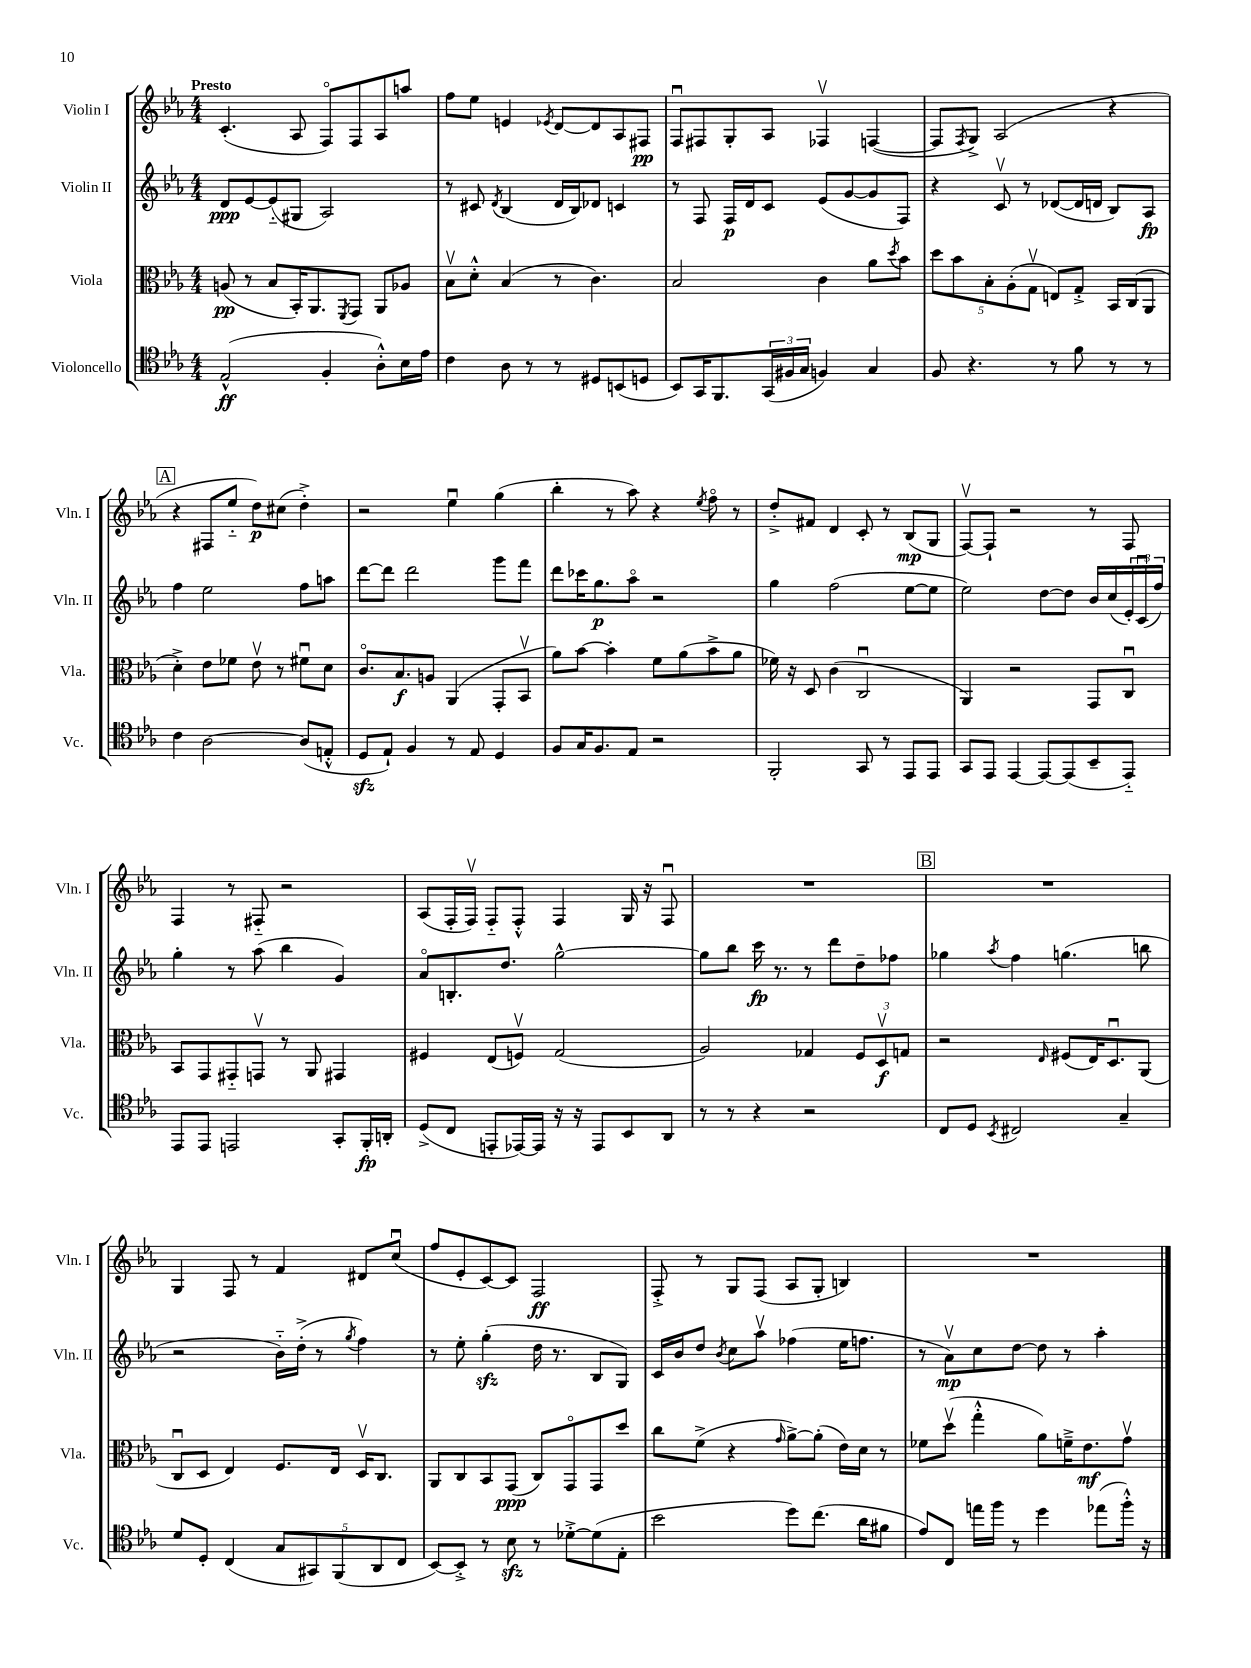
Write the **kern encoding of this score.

**kern	**dynam	**kern	**dynam	**kern	**dynam	**kern	**dynam
*part4	*part4	*part3	*part3	*part2	*part2	*part1	*part1
*staff4	*staff4	*staff3	*staff3	*staff2	*staff2	*staff1	*staff1
*I"Violoncello	*	*I"Viola	*	*I"Violin II	*	*I"Violin I	*
*I'Vc.	*	*I'Vla.	*	*I'Vln. II	*	*I'Vln. I	*
*clefC4	*	*clefC3	*	*clefG2	*	*clefG2	*
*k[b-e-a-]	*	*k[b-e-a-]	*	*k[b-e-a-]	*	*k[b-e-a-]	*
*M4/4	*	*M4/4	*	*M4/4	*	*M4/4	*
=1	=1	=1	=1	=1	=1	=1	=1
!	!	!	!	!	!	!LO:TX:a:B:t=Presto	!
(2E-^^/	ff	(8An/	pp	8d/L	ppp	(4.c'/	.
.	.	8r	.	[8e-/	.	.	.
.	.	8B-/L	.	(8e-/]	.	.	.
.	.	16BB-'/K)	.	8G#X/J	.	8A-/	.
.	.	8.AA-/	.	.	.	.	.
4F'/	.	.	.	2A-/)	.	8F/L)	.
.	.	8qFF/	.	.	.	.	.
.	.	8GG/J	.	.	.	8F/	.
8A-'^^\L)	.	8AA-/L	.	.	.	8A-/	.
16B-\L	.	8A-X/J	.	.	.	8aan/J	.
16e-\JJ	.	.	.	.	.	.	.
=2	=2	=2	=2	=2	=2	=2	=2
4c\	.	8B-v\L	.	8r	.	8ff\L	.
.	.	8d'^^\J	.	8c#X/	.	8ee-\J	.
.	.	.	.	8qd/	.	.	.
8A-\	.	(4B-/	.	(4B-/	.	4en/	.
8r	.	.	.	.	.	.	.
.	.	.	.	.	.	8qe-X/	.
8r	.	8r	.	16d/LL	.	[8d/L	.
.	.	.	.	16B-/J)	.	.	.
8D#X/L	.	4.c\)	.	8d-X/J	.	8d/]	.
(8BBn/	.	.	.	4cn/	.	8A-/	.
8Dn/J	.	.	.	.	.	8F#X/J	pp
=3	=3	=3	=3	=3	=3	=3	=3
8BB-/L)	.	2B-/	.	8r	.	8Fu/L	.
16GG/K	.	.	.	8F/	.	8F#X/	.
8.FF/	.	.	.	.	.	.	.
.	.	.	.	16F/LL	p	8G'/	.
.	.	.	.	16d/J	.	.	.
(24GG/L	.	.	.	8c/J	.	8A-/J	.
24F#X/	.	.	.	.	.	.	.
24G/JJ	.	.	.	.	.	.	.
4Fn/)	.	4c\	.	(8e-/L	.	4F-Xv/	.
.	.	.	.	[8g/	.	.	.
4G/	.	8a-\L	.	8g/]	.	([4Fn/	.
.	.	8qdd/	.	.	.	.	.
.	.	8b-\J	.	8F/J)	.	.	.
=4	=4	=4	=4	=4	=4	=4	=4
8F/	.	10dd\L	.	4r	.	8F/L]	.
.	.	10b-\	.	.	.	.	.
.	.	.	.	.	.	8qF/	.
4.r	.	.	.	.	.	8G^/J)	.
.	.	10B-'\	.	.	.	.	.
.	.	.	.	8cv/	.	(2A-/	.
.	.	(10A-'\	.	.	.	.	.
.	.	.	.	8r	.	.	.
.	.	10Gv\J	.	.	.	.	.
8r	.	8En/L)	.	([8d-X/L	.	.	.
8f\	.	8G'^/J	.	16d-/L]	.	.	.
.	.	.	.	16dn/JJ	.	.	.
8r	.	16BB-/LL	.	8B-/L)	.	4r	.
.	.	(16C/J	.	.	.	.	.
8r	.	8AA-/J	.	8A-/J	fp	.	.
!!LO:LB:g=z
!!LO:REH:place=s1:t=A
=5	=5	=5	=5	=5	=5	=5	=5
4c\	.	4d'^\)	.	4ff\	.	4r	.
[2A-\	.	8e-\L	.	2ee-\	.	8F#X/L	.
.	.	8f-X\J	.	.	.	8ee-/J	.
.	.	8e-v\	.	.	.	8dd\L)	p
.	.	8r	.	.	.	(8cc#X\J	.
(8A-/L]	.	8f#Xu\L	.	8ff\L	.	4dd'^\)	.
8En'^^/J	.	8d\J	.	8aan\J	.	.	.
=6	=6	=6	=6	=6	=6	=6	=6
8Dzz/L	.	8.c/L	.	[8ddd\L	.	2r	.
8E-`/J)	.	.	.	8ddd\J]	.	.	.
.	.	8.B-/	f	.	.	.	.
4F/	.	.	.	2ddd\	.	.	.
.	.	8An/J	.	.	.	.	.
8r	.	(4AA-/	.	.	.	4ee-u\	.
8E-/	.	.	.	.	.	.	.
4D/	.	8GG'/L	.	8ggg\L	.	(4gg\	.
.	.	8BB-v/J	.	8fff\J	.	.	.
=7	=7	=7	=7	=7	=7	=7	=7
8F/L	.	8a-\L)	.	8ddd\L	.	4bb-'\	.
16G/K	.	[8b-\J	.	16ccc-X\K	.	.	.
8.F/	.	.	.	8.gg\	p	.	.
.	.	4b-'\]	.	.	.	8r	.
8E-/J	.	.	.	8aa-\J	.	8aa-\)	.
2r	.	8f\L	.	2r	.	4r	.
.	.	(8a-\	.	.	.	.	.
.	.	.	.	.	.	8qee-/	.
.	.	8b-^\	.	.	.	8ff\	.
.	.	8a-\J	.	.	.	8r	.
=8	=8	=8	=8	=8	=8	=8	=8
2FF'/	.	16f-X\)	.	4gg\	.	8dd'^/L	.
.	.	16r	.	.	.	.	.
.	.	8D/	.	.	.	8f#X/J	.
.	.	(4c\	.	(2ff\	.	4d/	.
8GG/	.	2Cu/	.	.	.	8c'/	.
8r	.	.	.	.	.	8r	.
8EE-/L	.	.	.	[8ee-\L	.	(8B-/L	mp
8EE-/J	.	.	.	8ee-\J]	.	8G/J	.
=9	=9	=9	=9	=9	=9	=9	=9
8GG/L	.	4AA-/)	.	2ee-\)	.	[8Fv/L)	.
8EE-/J	.	.	.	.	.	8F`/J]	.
[4EE-/	.	2r	.	.	.	2r	.
8EE-/L_	.	.	.	[8dd\L	.	.	.
(8EE-/]	.	.	.	8dd\J]	.	.	.
8BB-~/	.	8GG/L	.	16b-/LL	.	8r	.
.	.	.	.	(16cc/	.	.	.
8EE-/J)	.	8Cu/J	.	24e-'/)	.	8F/	.
.	.	.	.	(24cu/	.	.	.
.	.	.	.	24ff/JJ)	.	.	.
!!LO:LB:g=z
=10	=10	=10	=10	=10	=10	=10	=10
8EE-/L	.	8BB-/L	.	4gg'\	.	4F/	.
8EE-/J	.	8GG/	.	.	.	.	.
2EEn/	.	8GG#X/	.	8r	.	8r	.
.	.	8GGnv/J	.	(8aa-\	.	8F#X/	.
.	.	8r	.	4bb-\	.	2r	.
.	.	8AA-/	.	.	.	.	.
8GG'/L	.	4GG#X/	.	4g/)	.	.	.
16FF'/L	fp	.	.	.	.	.	.
16AAn'/JJ	.	.	.	.	.	.	.
=11	=11	=11	=11	=11	=11	=11	=11
(8D^/L	.	4F#X/	.	8a-/L	.	(8A-/L	.
8C/J	.	.	.	8.Bn'/	.	16F'/L	.
.	.	.	.	.	.	16Fv/JJ)	.
8EEn'/L	.	(8E-/L	.	.	.	8F/L	.
.	.	.	.	8.dd/J	.	.	.
[16EE-X/L)	.	8Fnv/J)	.	.	.	8F'^^/J	.
16EE-/JJ]	.	.	.	.	.	.	.
16r	.	(2G/	.	[2gg^^\	.	4F/	.
16r	.	.	.	.	.	.	.
8EE-/L	.	.	.	.	.	.	.
8BB-/	.	.	.	.	.	16G/	.
.	.	.	.	.	.	16r	.
8AA-/J	.	.	.	.	.	8Fu/	.
=12	=12	=12	=12	=12	=12	=12	=12
8r	.	2A-/)	.	8gg\L]	.	1r	.
8r	.	.	.	8bb-\J	.	.	.
4r	.	.	.	16ccc\	fp	.	.
.	.	.	.	8.r	.	.	.
2r	.	4G-X/	.	8r	.	.	.
.	.	.	.	8ddd\L	.	.	.
.	.	12F/L	.	8dd~\	.	.	.
.	.	12Dv/	f	.	.	.	.
.	.	.	.	8ff-X\J	.	.	.
.	.	12Gn/J	.	.	.	.	.
!!LO:REH:place=s1:t=B
=13	=13	=13	=13	=13	=13	=13	=13
8C/L	.	2r	.	4gg-X\	.	1r	.
8D/J	.	.	.	.	.	.	.
8qBB-/	.	.	.	8qaa-/	.	.	.
2C#X/	.	.	.	4ff\	.	.	.
.	.	16qqE-/	.	.	.	.	.
.	.	(8F#X/L	.	(4.ggn\	.	.	.
.	.	16E-/K)	.	.	.	.	.
.	.	8.Du/	.	.	.	.	.
4G~/	.	.	.	.	.	.	.
.	.	(8AA-/J	.	8bbn\	.	.	.
!!LO:LB:g=z
=14	=14	=14	=14	=14	=14	=14	=14
8d/L	.	8Cu/L	.	2r	.	4G/	.
8D'/J	.	8D/J	.	.	.	.	.
(4C/	.	4E-/)	.	.	.	8F/	.
.	.	.	.	.	.	8r	.
10G/L	.	8.F/L	.	16b-\LL)	.	4f/	.
.	.	.	.	(16dd'^\JJ	.	.	.
10GG#X/)	.	.	.	.	.	.	.
.	.	.	.	8r	.	.	.
.	.	16E-/Jk	.	.	.	.	.
(10FF/	.	.	.	.	.	.	.
.	.	.	.	8qgg/	.	.	.
.	.	16Dv/KL	.	4ff\)	.	8d#X/L	.
10AA-/	.	.	.	.	.	.	.
.	.	8.C/J	.	.	.	.	.
.	.	.	.	.	.	(8ccu/J	.
10C/J	.	.	.	.	.	.	.
=15	=15	=15	=15	=15	=15	=15	=15
[8BB-/L)	.	8AA-/L	.	8r	.	8ff/L	.
8BB-'^/J]	.	8C/	.	8ee-'\	.	8e-'/	.
8r	.	8BB-/	.	(4ggzz'\	.	[8c/)	.
8B-zz\	.	(8GG/J	ppp	.	.	8c/J]	.
8r	.	8C/L)	.	16dd\	.	2F/	ff
.	.	.	.	8.r	.	.	.
[8d-X'^\L	.	8GG/	.	.	.	.	.
(8d-\]	.	8GG/	.	8B-/L	.	.	.
8E-'\J	.	8dd/J	.	8G/J)	.	.	.
=16	=16	=16	=16	=16	=16	=16	=16
2b-\	.	8cc\L	.	16c/LL	.	8F'^/	.
.	.	.	.	16b-/J	.	.	.
.	.	(8f^\J	.	8dd/J	.	8r	.
.	.	.	.	8qb-/	.	.	.
.	.	4r	.	8cc\L	.	8G/L	.
.	.	.	.	8aa-v\J	.	(8F/J	.
.	.	16qqg/	.	.	.	.	.
8dd\L)	.	[8a-^\L)	.	(4ff-X\	.	8A-/L	.
(8.cc\J	.	(8a-'\J]	.	.	.	8G'/J	.
.	.	16e-\LL)	.	16ee-\KL	.	4Bn/)	.
16a-\KL	.	16d\JJ	.	8.ffn\J	.	.	.
8f#X\J	.	8r	.	.	.	.	.
=17	=17	=17	=17	=17	=17	=17	=17
8e-/L)	.	8f-X\L	.	8r	.	1r	.
8C/J	.	(8ddv\J	.	8a-v\L)	mp	.	.
16een\LL	.	4gg'^^\	.	8cc\	.	.	.
16ff\JJ	.	.	.	.	.	.	.
8r	.	.	.	[8dd\J	.	.	.
4dd\	.	8a-\L)	.	8dd\]	.	.	.
.	.	16fn~^\K	.	8r	.	.	.
.	.	8.e-\	mf	.	.	.	.
(8ee-X\L	.	.	.	4aa-'\	.	.	.
16ff'^^\Jk)	.	8gv\J	.	.	.	.	.
16r	.	.	.	.	.	.	.
==	==	==	==	==	==	==	==
*-	*-	*-	*-	*-	*-	*-	*-
